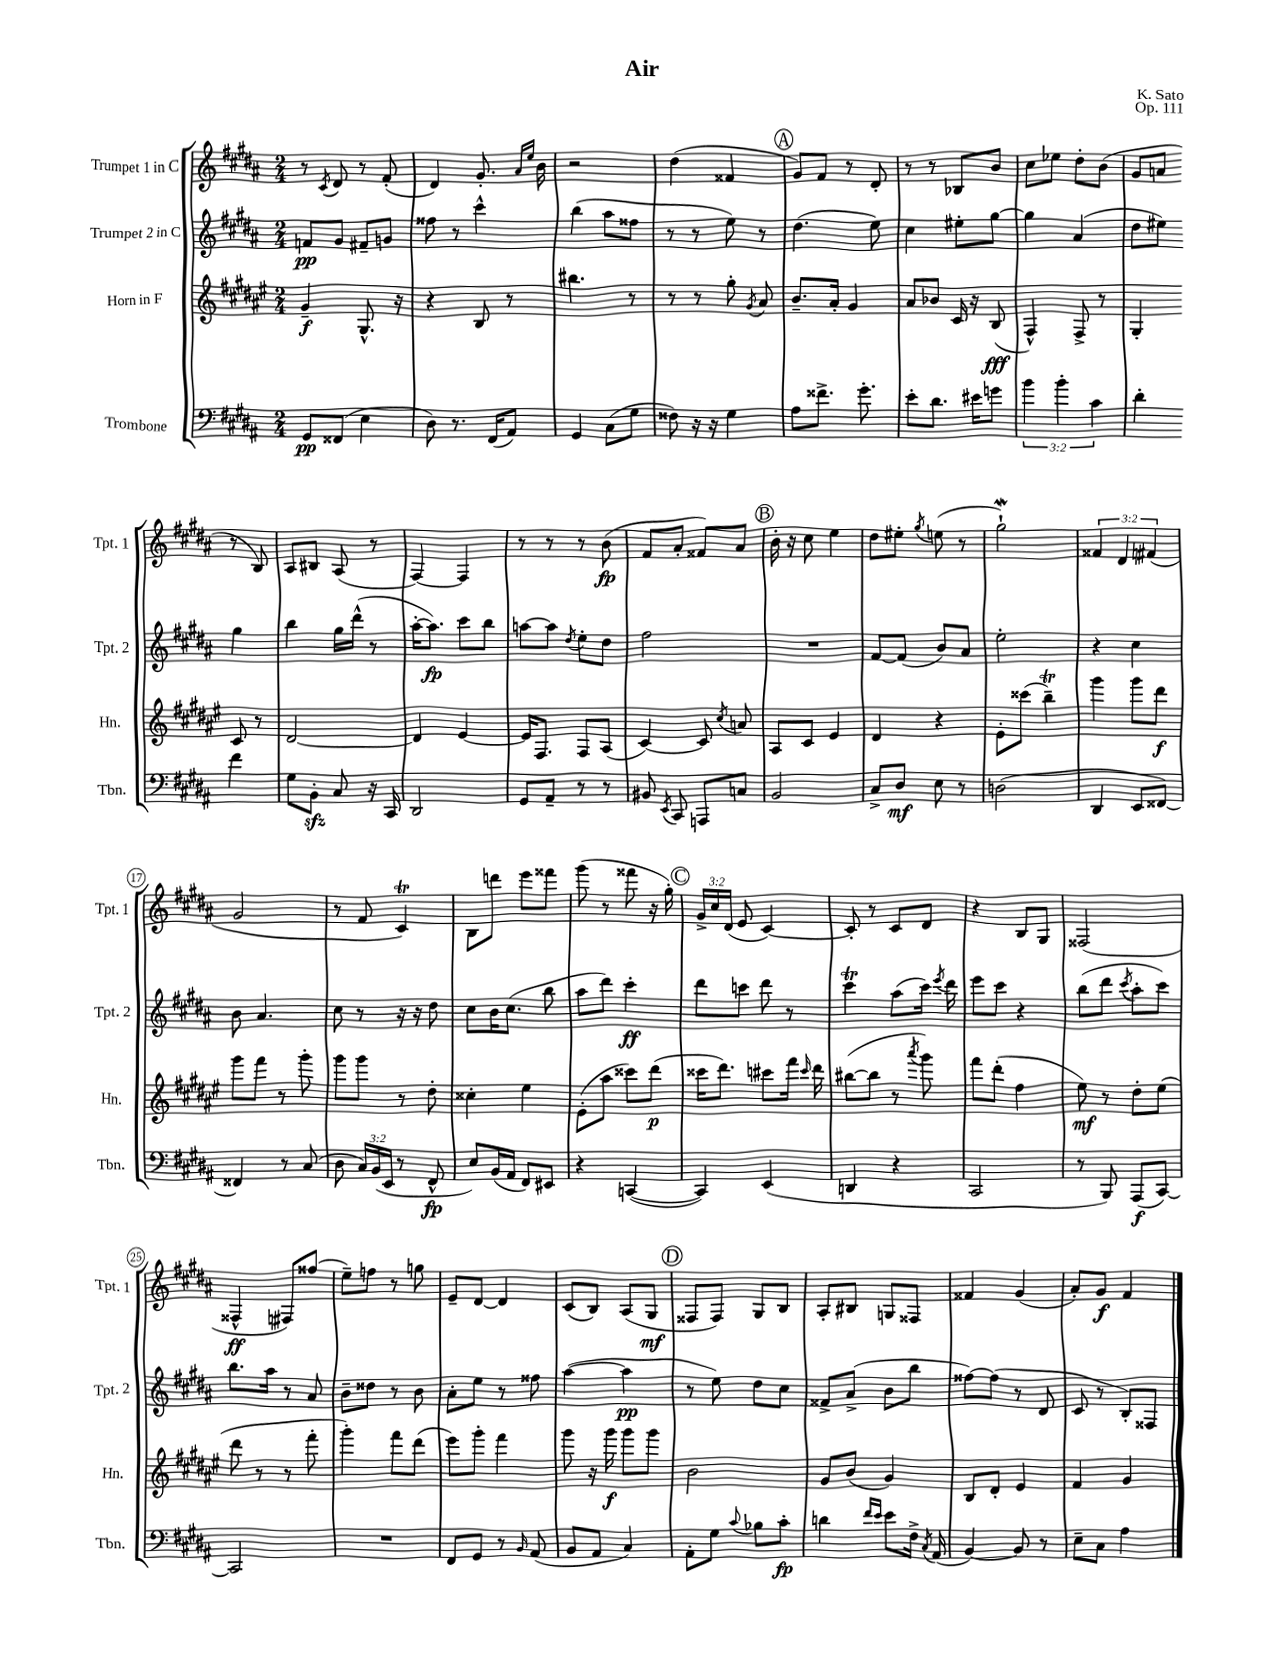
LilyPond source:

\header { title = "Air" composer = "K. Sato" opus = "Op. 111" }
<<
\new StaffGroup <<
\new Staff = "s0" \with { instrumentName = "Trumpet 1 in C" shortInstrumentName = "Tpt. 1" } {
    \clef treble \key b \major \numericTimeSignature \time 2/4 \override Staff.TupletNumber.text = #tuplet-number::calc-fraction-text
    \autoBeamOff r8 \acciaccatura { cis'8 } dis'8 r8 fis'8-.( |
    dis'4) gis'8.-. \grace { ais'16[ e''16] } b'16 |
    r2 |
    dis''4( fisis'4 |
    \mark \markup { \circle "A" } gis'8[) fis'8] r8 dis'8-. |
    r8 r8 bes8[ b'8] |
    cis''8[ ees''8] dis''8[-. b'8]( |
    gis'8[ a'8] r8 b8) |
    ais8[ bis8] ais8( r8 |
    fis4~) fis4 |
    r8 r8 r8 b'8\fp( |
    fis'8[ ais'8]-. fisis'8[) ais'8] |
    \mark \markup { \circle "B" } b'16-. r16 cis''8 e''4 |
    dis''8[ eis''8]-. \acciaccatura { gis''8 } e''8( r8 |
    gis''2-!\mordent) |
    \tuplet 3/2 { fisis'4 dis'4 fis'4( } |
    gis'2 |
    r8 fis'8 cis'4\trill) |
    b8[ d'''8] e'''8[ fisis'''8] |
    gis'''8( r8 fisis'''8 r16 gis''16-.) |
    \mark \markup { \circle "C" } \tuplet 3/2 { gis'16[-> cis''16 dis'16]( } e'8 cis'4~) |
    cis'8-. r8 cis'8[ dis'8] |
    r4 b8[ gis8] |
    fisis2( |
    fisis4-^\ff fis8[) fisis''8]( |
    e''8[--) f''8] r8 g''8 |
    e'8[-- dis'8]~ dis'4 |
    cis'8[( b8]) ais8[( gis8]\mf |
    \mark \markup { \circle "D" } fisis8[ fisis8]) gis8[ b8] |
    ais8[-. bis8] g8[ fisis8] |
    fisis'4 gis'4( |
    ais'8[-.) gis'8]\f fis'4 \bar "|." |
}
\new Staff = "s1" \with { instrumentName = "Trumpet 2 in C" shortInstrumentName = "Tpt. 2" } {
    \clef treble \key b \major \numericTimeSignature \time 2/4
    \autoBeamOff f'8[\pp gis'8] fis'8[-- g'8] |
    fisis''8 r8 cis'''4-^ |
    b''4( ais''8[ fisis''8] |
    r8 r8 e''8) r8 |
    \mark \markup { \circle "A" } dis''4.( e''8) |
    cis''4 eis''8[-. gis''8]~ |
    gis''4 ais'4( |
    dis''8[ eis''8]) gis''4 |
    b''4 gis''16[ dis'''16]-^( r8 |
    ais''16[~-. ais''8.]\fp) cis'''8[ b''8] |
    a''8[~ a''8] \acciaccatura { dis''8 } e''8[-. dis''8] |
    fis''2 |
    \mark \markup { \circle "B" } R2 |
    fis'8[~ fis'8]( b'8[) ais'8] |
    e''2-. |
    r4 cis''4 |
    b'8 ais'4. |
    cis''8 r8 r16 r16 dis''8 |
    cis''8[ b'16 cis''8.]( b''8 |
    ais''8[ dis'''8]) cis'''4-.\ff |
    \mark \markup { \circle "C" } dis'''8[ c'''8] dis'''8 r8 |
    cis'''4\trill ais''8[( cis'''16]) \acciaccatura { e'''8 } dis'''16 |
    e'''8[ cis'''8] r4 |
    b''8[( dis'''8] \acciaccatura { cis'''8 } ais''8[-. cis'''8]) |
    b''8.[ ais''16] r8 ais'8 |
    b'8[-- disis''8] r8 b'8 |
    ais'8[-. e''8] r8 fisis''8 |
    ais''4~( ais''4\pp |
    \mark \markup { \circle "D" } r8 e''8) dis''8[ cis''8] |
    fisis'8[-> ais'8]->( b'8[ b''8] |
    fisis''8[~) fisis''8]( r8 dis'8 |
    cis'8 r8 b8[-.) fisis8] \bar "|." |
}
\new Staff = "s2" \with { instrumentName = "Horn in F" shortInstrumentName = "Hn." } {
    \clef treble \key fis \major \numericTimeSignature \time 2/4
    \autoBeamOff gis'4--\f gis8.-^ r16 |
    r4 b8 r8 |
    bis''4. r8 |
    r8 r8 gis''8-. \acciaccatura { gis'8 } ais'8 |
    \mark \markup { \circle "A" } b'8.[-- ais'16]-. gis'4 |
    ais'8[ bes'8] cis'16 r16 b8\fff( |
    fis4-^) fis8-> r8 |
    gis4-. cis'8 r8 |
    dis'2~ |
    dis'4 eis'4~ |
    eis'16[ fis8.] fis8[ ais8]( |
    cis'4~) cis'8 \acciaccatura { cis''8 } a'8 |
    \mark \markup { \circle "B" } ais8[ cis'8] eis'4 |
    dis'4 r4 |
    eis'8[-. cisis'''8]( b''4--\trill) |
    gis'''4 gis'''8[ dis'''8]\f |
    gis'''8[ fis'''8] r8 gis'''8-. |
    gis'''8[ gis'''8] r8 dis''8-. |
    cisis''4-. eis''4 |
    eis'8[-.( ais''8] cisis'''8[) dis'''8]\p( |
    \mark \markup { \circle "C" } cisis'''16[ dis'''8.]) cis'''8[ fis'''16] \grace { cis'''16 } dis'''16 |
    bis''8[~( bis''8] r8 \acciaccatura { ais'''8 } gis'''8) |
    fis'''8[ dis'''8]-.( fis''4 |
    eis''8\mf) r8 dis''8[-. eis''8]( |
    dis'''8 r8 r8 fis'''8-. |
    gis'''4-.) fis'''8[ dis'''8]( |
    eis'''8[) gis'''8]-. fis'''4 |
    gis'''8 r16 gis'''16\f gis'''8[ gis'''8] |
    \mark \markup { \circle "D" } b'2 |
    gis'8[ b'8]( gis'4) |
    b8[ dis'8]-. eis'4 |
    fis'4 gis'4 \bar "|." |
}
\new Staff = "s3" \with { instrumentName = "Trombone" shortInstrumentName = "Tbn." } {
    \clef bass \key b \major \numericTimeSignature \time 2/4 \override Staff.TupletNumber.text = #tuplet-number::calc-fraction-text
    \autoBeamOff gis,8[\pp fisis,8]( e4 |
    dis8) r8. fis,16[( ais,8]) |
    gis,4 cis8[( gis8] |
    fisis8) r16 r16 gis4 |
    \mark \markup { \circle "A" } ais8[ fisis'8.]-> gis'8.-. |
    e'8[-. dis'8.] eis'16[ g'8] |
    \tuplet 3/2 { b'4 b'4-. cis'4 } |
    dis'4-. fis'4 |
    gis8[ b,8]-.\sfz cis8 r16 cis,16 |
    dis,2 |
    gis,8[ ais,8]-- r8 r8 |
    bis,8 \acciaccatura { e,8 } cis,8 a,,8[ c8] |
    \mark \markup { \circle "B" } b,2 |
    cis8[-> dis8]\mf e8 r8 |
    d2( |
    dis,4 e,8[ fisis,8]~) |
    fisis,4 r8 cis8( |
    dis8 \tuplet 3/2 { cis16[) b,16( e,16] } r8 fis,8-^\fp |
    e8[) b,16( ais,16] fis,8[) eis,8] |
    r4 c,4~( |
    \mark \markup { \circle "C" } c,4) e,4( |
    d,4 r4 |
    cis,2 |
    r8 b,,8) ais,,8[\f( cis,8]~) |
    cis,2 |
    R2 |
    fis,8[ gis,8] r8 \grace { b,16 } ais,8( |
    b,8[ ais,8] cis4) |
    \mark \markup { \circle "D" } ais,8[-. gis8] \appoggiatura { cis'8 } bes8[ cis'8]-.\fp |
    d'4 \grace { fis'16[ e'16] } e'8[ fis16]-> \acciaccatura { cis8 } ais,16( |
    b,4~) b,8 r8 |
    e8[-- cis8] ais4 \bar "|." |
}
>>
>>
\layout { \context { \Score \override BarNumber.stencil = #(make-stencil-circler 0.1 0.3 ly:text-interface::print) } }
